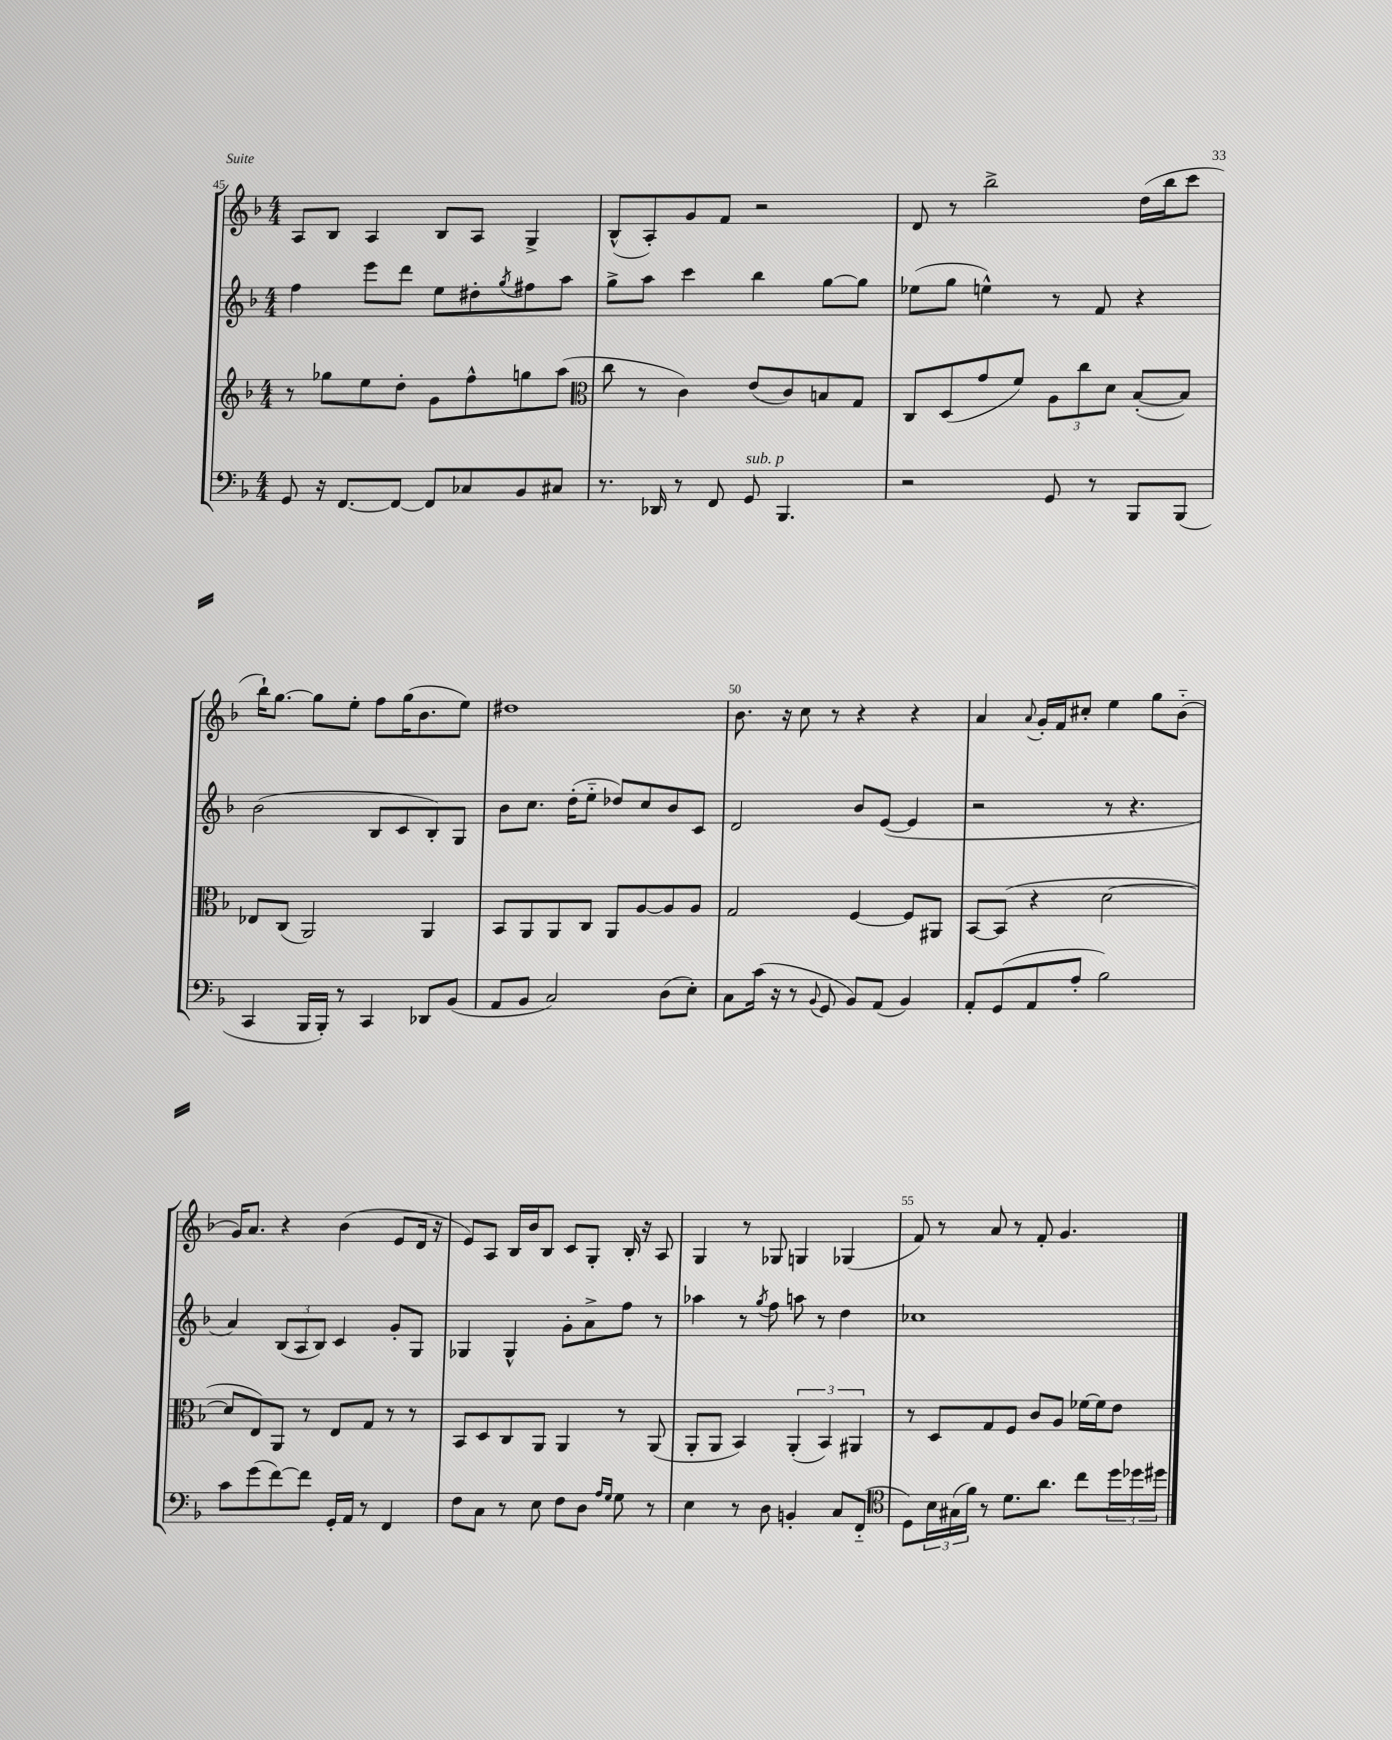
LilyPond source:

<<
\new StaffGroup <<
\new Staff = "s0" {
    \clef treble \key f \major \numericTimeSignature \time 4/4
    a8 bes8 a4 bes8 a8 g4-> |
    bes8-^( a8-.) g'8 f'8 r2 |
    d'8 r8 bes''2-> d''16( bes''16 c'''8 |
    bes''16-!) g''8.~ g''8 e''8-. f''8 g''16( bes'8. e''8) |
    dis''1 |
    bes'8. r16 c''8 r8 r4 r4 |
    a'4 \appoggiatura { a'8 } g'16-. f'16 cis''8-. e''4 g''8 bes'8-_( |
    g'16) a'8. r4 bes'4( e'8 d'16 r16 |
    e'8) a8 bes16 bes'16 bes8 c'8 g8-. bes16-. r16 a8 |
    g4 r8 ges8 g4 ges4( |
    f'8) r8 a'8 r8 f'8-. g'4. \bar "|." |
}
\new Staff = "s1" {
    \clef treble \key f \major \numericTimeSignature \time 4/4
    f''4 e'''8 d'''8 e''8 dis''8-. \acciaccatura { g''8 } fis''8 a''8 |
    g''8-> a''8 c'''4 bes''4 g''8~ g''8 |
    ees''8( g''8 e''4-^) r8 f'8 r4 |
    bes'2( bes8 c'8 bes8-.) g8 |
    bes'8 c''8. d''16-.( e''8-_ des''8) c''8 bes'8 c'8 |
    d'2 bes'8 e'8~( e'4 |
    r2 r8 r4. |
    a'4) \tuplet 3/2 { bes8( a8 bes8) } c'4 g'8-. g8 |
    ges4 ges4-^ g'8-. a'8-> f''8 r8 |
    aes''4 r8 \acciaccatura { g''8 } f''8 a''8 r8 d''4 |
    ces''1 \bar "|." |
}
\new Staff = "s2" {
    \clef treble \key f \major \numericTimeSignature \time 4/4
    r8 ges''8 e''8 d''8-. g'8 f''8-^ g''8 a''8( |
    \clef alto c''8 r8 c'4) e'8( c'8) b8 g8 |
    c8 d8( g'8 f'8) \tuplet 3/2 { a8 c''8 d'8 } bes8~-.( bes8) |
    ees8 c8( a,2) a,4 |
    bes,8 a,8 a,8 c8 a,8 a8~ a8 a8 |
    g2 f4~ f8 ais,8 |
    bes,8~ bes,8( r4 d'2~ |
    d'8 e8) a,8 r8 e8 g8 r8 r8 |
    bes,8 d8 c8 a,8 a,4 r8 a,8( |
    a,8-. a,8 bes,4) \tuplet 3/2 { a,4-.( bes,4) ais,4 } |
    r8 d8 g8 f8 c'8 a8 fes'16~ fes'16 e'8 \bar "|." |
}
\new Staff = "s3" {
    \clef bass \key f \major \numericTimeSignature \time 4/4
    g,8 r16 f,8.~ f,8~ f,8 ces8 bes,8 cis8 |
    r8. des,16 r8 f,8 g,8^\markup { \italic "sub. p" } bes,,4. |
    r2 g,8 r8 bes,,8 bes,,8( |
    c,4 bes,,16 bes,,16-.) r8 c,4 des,8 bes,8( |
    a,8 bes,8 c2) d8( e8-.) |
    c8 c'16( r16 r8 \appoggiatura { bes,8 } g,8 bes,8) a,8( bes,4) |
    a,8-. g,8( a,8 a8-. bes2) |
    c'8 g'8( f'8~) f'8 g,16-. a,16 r8 f,4 |
    f8 c8 r8 e8 f8 d8 \grace { a16 g16 } g8 r8 |
    e4 r8 d8 b,4-. c8 f,8-_( |
    \clef tenor d8) \tuplet 3/2 { bes16 gis16( f'16) } r8 d'8. a'8. c''8 \tuplet 3/2 { d''16 des''16 dis''16 } \bar "|." |
}
>>
>>
\layout { \context { \Score currentBarNumber = #45 \override BarNumber.break-visibility = ##(#f #t #t) barNumberVisibility = #(every-nth-bar-number-visible 5) } }
